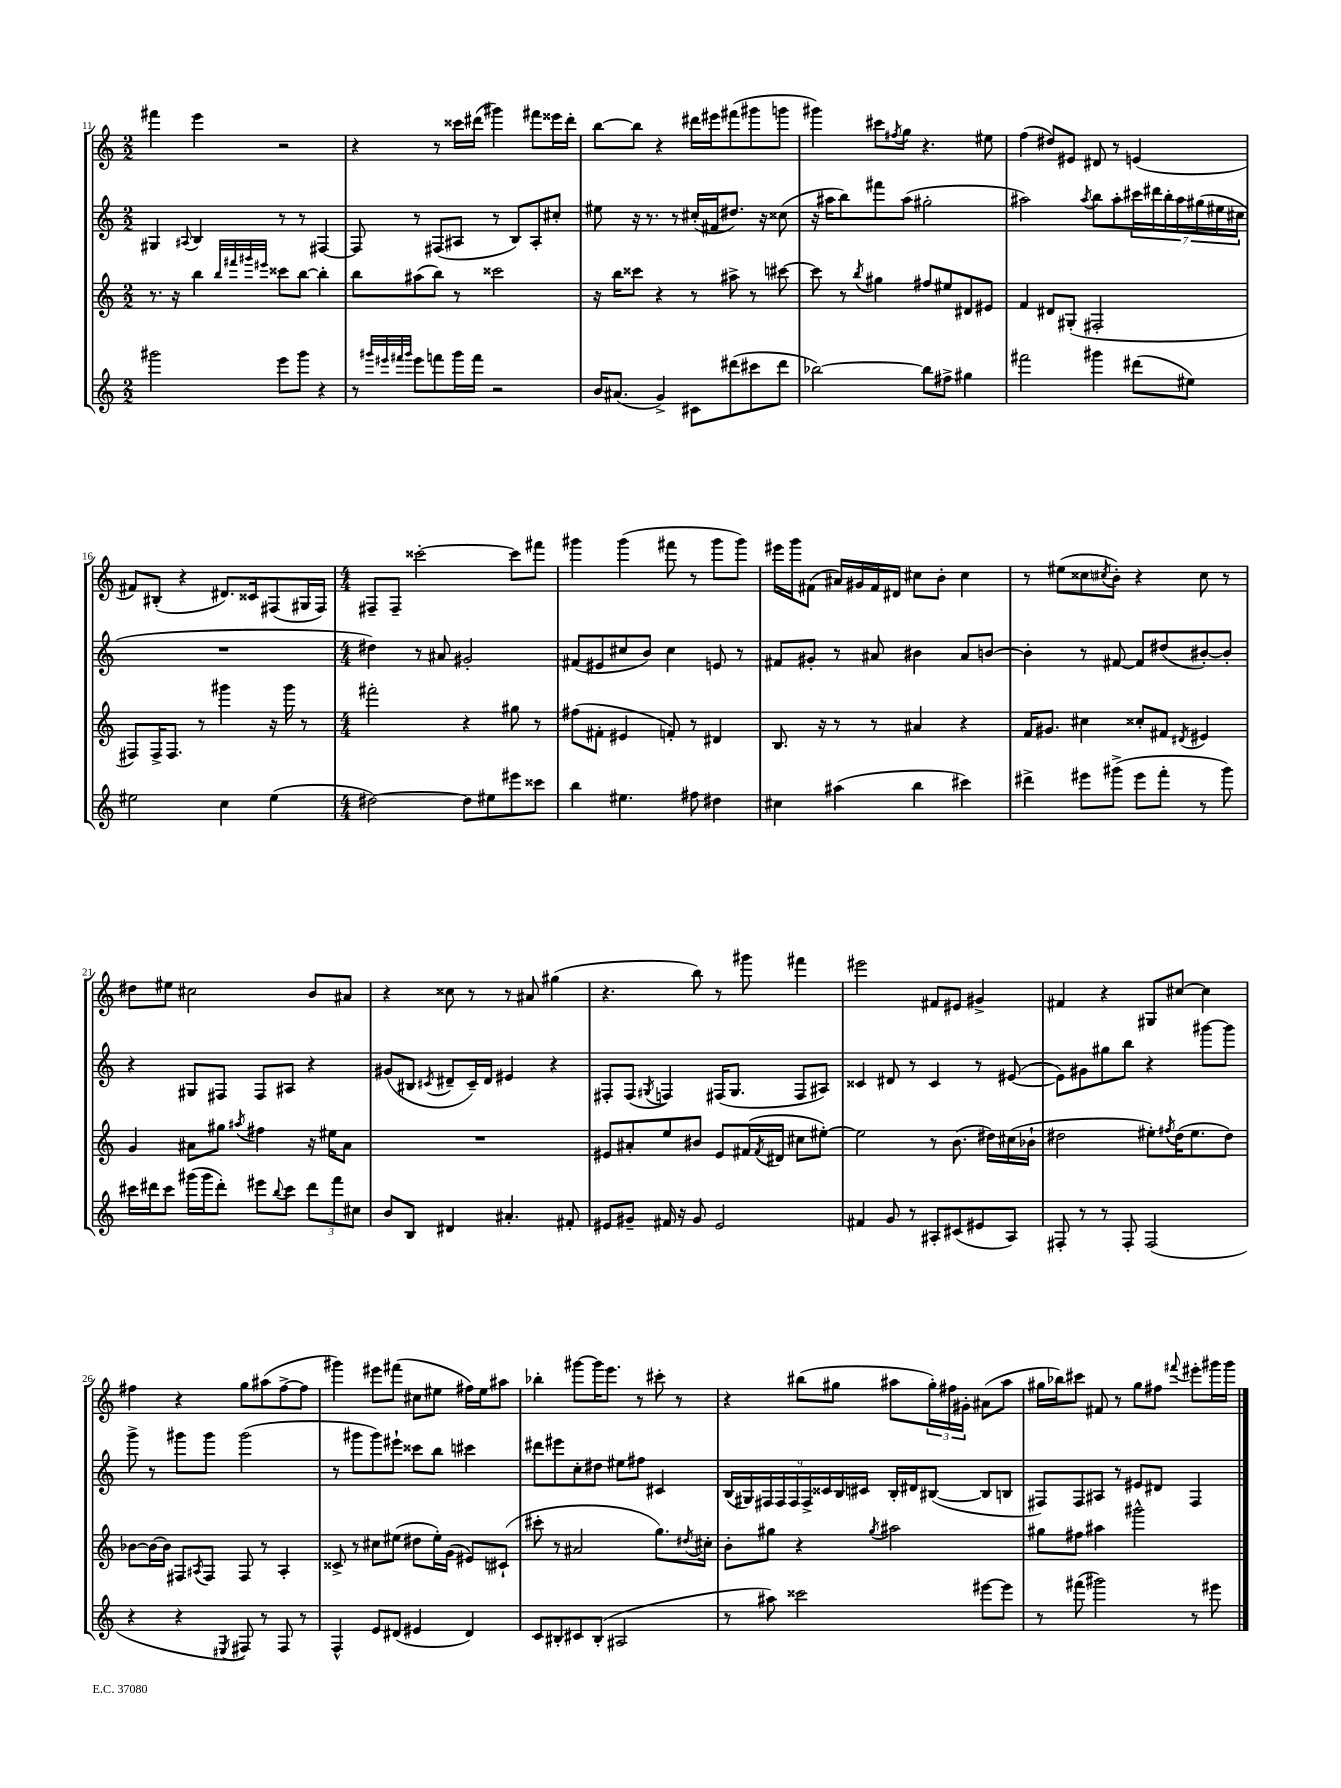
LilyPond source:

<<
\new StaffGroup <<
\new Staff = "s0" {
    \clef treble \key c \major \numericTimeSignature \time 2/2
    fis'''4 e'''4 r2 |
    r4 r8 cisis'''16 dis'''16( gis'''4) fis'''8 eisis'''16 dis'''16-. |
    b''8~ b''8 r4 dis'''16 eis'''16 fis'''8( gis'''8 g'''8 |
    gis'''4) cis'''8 \acciaccatura { fis''8 } g''8 r4. eis''8 |
    f''4( dis''8) eis'8 dis'8 r8 e'4( |
    fis'8) bis8-.( r4 dis'8.) cisis'16 fis8( gis16 fis16) |
    \numericTimeSignature \time 4/4 fis8-- fis8-- cisis'''2~-. cisis'''8 fis'''8 |
    gis'''4 gis'''4( fis'''8 r8 gis'''8 gis'''8) |
    eis'''16 g'''16 fis'8( ais'16) gis'16 fis'16 dis'16 cis''8 b'8-. cis''4 |
    r8 eis''8( cisis''8 \acciaccatura { cis''8 } b'8-.) r4 cis''8 r8 |
    dis''8 eis''8 cis''2 b'8 ais'8 |
    r4 cisis''8 r8 r8 ais'8 gis''4( |
    r4. b''8) r8 gis'''8 fis'''4 |
    eis'''2 fis'8 eis'8 gis'4-> |
    fis'4 r4 gis8 cis''8~ cis''4 |
    fis''4 r4 g''8 ais''8( fis''8~-> fis''8 |
    gis'''4) eis'''8 fis'''8( cis''8 eis''8 fis''16) eis''16 ais''8 |
    bes''4-. gis'''8~ gis'''16 e'''8. r8 cis'''8-. r8 |
    r4 bis''8( gis''8 ais''8 \tuplet 3/2 { gis''16-.) fis''16 gis'16-. } ais'8( ais''8 |
    gis''16 bes''16) cis'''8 fis'8 r8 gis''8 fis''8 \appoggiatura { fis'''8 } eis'''8-. gis'''16 gis'''16 \bar "|." |
}
\new Staff = "s1" {
    \clef treble \key c \major \numericTimeSignature \time 2/2
    gis4 \appoggiatura { ais8 } b4 r8 r8 fis4~ |
    fis8 r8 fis8( ais8 r8 b8) ais8-. cis''8-. |
    eis''8 r16 r8. r8 cis''16-.( fis'16 dis''8.) r16 cisis''8( |
    r16 ais''16 b''8) fis'''8 ais''8( gis''2-. |
    ais''2) \acciaccatura { ais''8 } b''8 ais''8-. \tuplet 7/4 { cis'''16 dis'''16 b''16-. ais''16 gis''16( eis''16 cis''16 } |
    R1 |
    \numericTimeSignature \time 4/4 dis''4) r8 ais'8 gis'2-. |
    fis'8( eis'8 cis''8 b'8) cis''4 e'8 r8 |
    fis'8 gis'8-. r8 ais'8 bis'4 ais'8 b'8~ |
    b'4-. r8 fis'8~ fis'8 dis''8( bis'8~-.) bis'8-. |
    r4 gis8 fis8 fis8 ais8 r4 |
    gis'8( bis8 \acciaccatura { cis'8 } dis'8-- cis'16--) dis'16 eis'4 r4 |
    fis8-. fis8( \acciaccatura { gis8 } f4) fis16( gis8. fis8 ais8) |
    cisis'4 dis'8 r8 cisis'4 r8 eis'8~( |
    eis'8) gis'8 gis''8 b''8 r4 gis'''8~ gis'''8 |
    g'''8-> r8 gis'''8 gis'''8 gis'''2( |
    r8 gis'''8 gis'''8) eis'''8-! cisis'''8 b''8 cis'''4 |
    dis'''8 eis'''8 c''8-. dis''8 eis''8 fis''8 cis'4 |
    \tuplet 9/8 { b16( gis16) fis16 fis16 fis16 fis16-> cisis'16 b16 cis'16 } b16-. dis'16 bis8~( bis8 b8 |
    fis8) fis8 ais8 r8 eis'8 dis'8 fis4 \bar "|." |
}
\new Staff = "s2" {
    \clef treble \key c \major \numericTimeSignature \time 2/2
    r8. r16 b''4 \grace { b''32 fis'''32 gis'''32 eis'''32 } cisis'''8 b''8~ b''4-. |
    b''8 ais''8( b''8) r8 cisis'''2 |
    r16 b''16 cisis'''8 r4 r8 ais''8-> r8 cis'''8~ |
    cis'''8 r8 \acciaccatura { b''8 } gis''4 fis''8 eis''8 dis'8 eis'8 |
    f'4 dis'8 gis8-.( fis2-. |
    fis8) fis16-> fis8. r8 gis'''4 r16 gis'''16 r8 |
    \numericTimeSignature \time 4/4 fis'''2-. r4 gis''8 r8 |
    fis''8( fis'8-. eis'4 f'8-.) r8 dis'4 |
    b8. r16 r8 r8 ais'4 r4 |
    f'16 gis'8. cis''4 cisis''8-. fis'8 \acciaccatura { dis'8 } eis'4 |
    g'4 ais'8 gis''8 \acciaccatura { ais''8 } fis''4 r16 eis''16 ais'8 |
    R1 |
    eis'8 ais'8-. e''8 bis'8 eis'8 fis'16( \acciaccatura { fis'8 } dis'16 cis''8 eis''8~-.) |
    eis''2 r8 b'8.( dis''16) cis''16( bes'16-! |
    dis''2 eis''8-.) \acciaccatura { fis''8 } dis''16( eis''8. dis''8) |
    bes'8~ bes'16~ bes'16 fis8 \acciaccatura { ais8 } fis8 fis8 r8 ais4-. |
    cisis'8-> r8 cis''8 eis''8( dis''8 eis''16-.) g'16( eis'8) cis'8-!( |
    cis'''8-. r8 ais'2 g''8.) \acciaccatura { dis''8 } cis''16-. |
    b'8-. gis''8 r4 \acciaccatura { gis''8 } ais''2 |
    gis''8 fis''8 ais''4 gis'''2-^ \bar "|." |
}
\new Staff = "s3" {
    \clef treble \key c \major \numericTimeSignature \time 2/2
    gis'''2 e'''8 gis'''8 r4 |
    r8 \grace { gis'''32 eis'''32 fis'''32 gis'''32 } eis'''8 f'''8 gis'''16 f'''16 r2 |
    b'16 ais'8.( g'4->) cis'8 dis'''8( cis'''8 dis'''8 |
    bes''2~) bes''8 fis''8-> gis''4 |
    fis'''2 gis'''4 dis'''8( eis''8) |
    eis''2 c''4 eis''4( |
    \numericTimeSignature \time 4/4 dis''2~) dis''8 eis''8 eis'''8 cisis'''8 |
    b''4 eis''4. fis''8 dis''4 |
    cis''4 ais''4( b''4 cis'''4) |
    dis'''4-> eis'''8 gis'''8->( eis'''8 f'''8-. r8 gis'''8) |
    cis'''16 dis'''16 cis'''8 gis'''16( gis'''16 dis'''8-.) eis'''8 \appoggiatura { b''8 } cis'''8 \tuplet 3/2 { dis'''8 f'''8 cis''8 } |
    b'8 b8 dis'4 ais'4.-. fis'8-. |
    eis'8 gis'8-- fis'16 r16 gis'8 eis'2 |
    fis'4 g'8 r8 ais8-. cis'8( eis'8 ais8) |
    fis8-. r8 r8 fis8-. fis2( |
    r4 r4 \acciaccatura { eis8 } fis8) r8 fis8 r8 |
    f4-^ e'8 dis'8( eis'4 dis'4) |
    c'8 bis8-. cis'8 bis8-.( ais2 |
    r8 ais''8) cisis'''2 eis'''8~ eis'''8 |
    r8 fis'''8( gis'''2) r8 eis'''8 \bar "|." |
}
>>
>>
\layout { \context { \Score currentBarNumber = #11 } }
